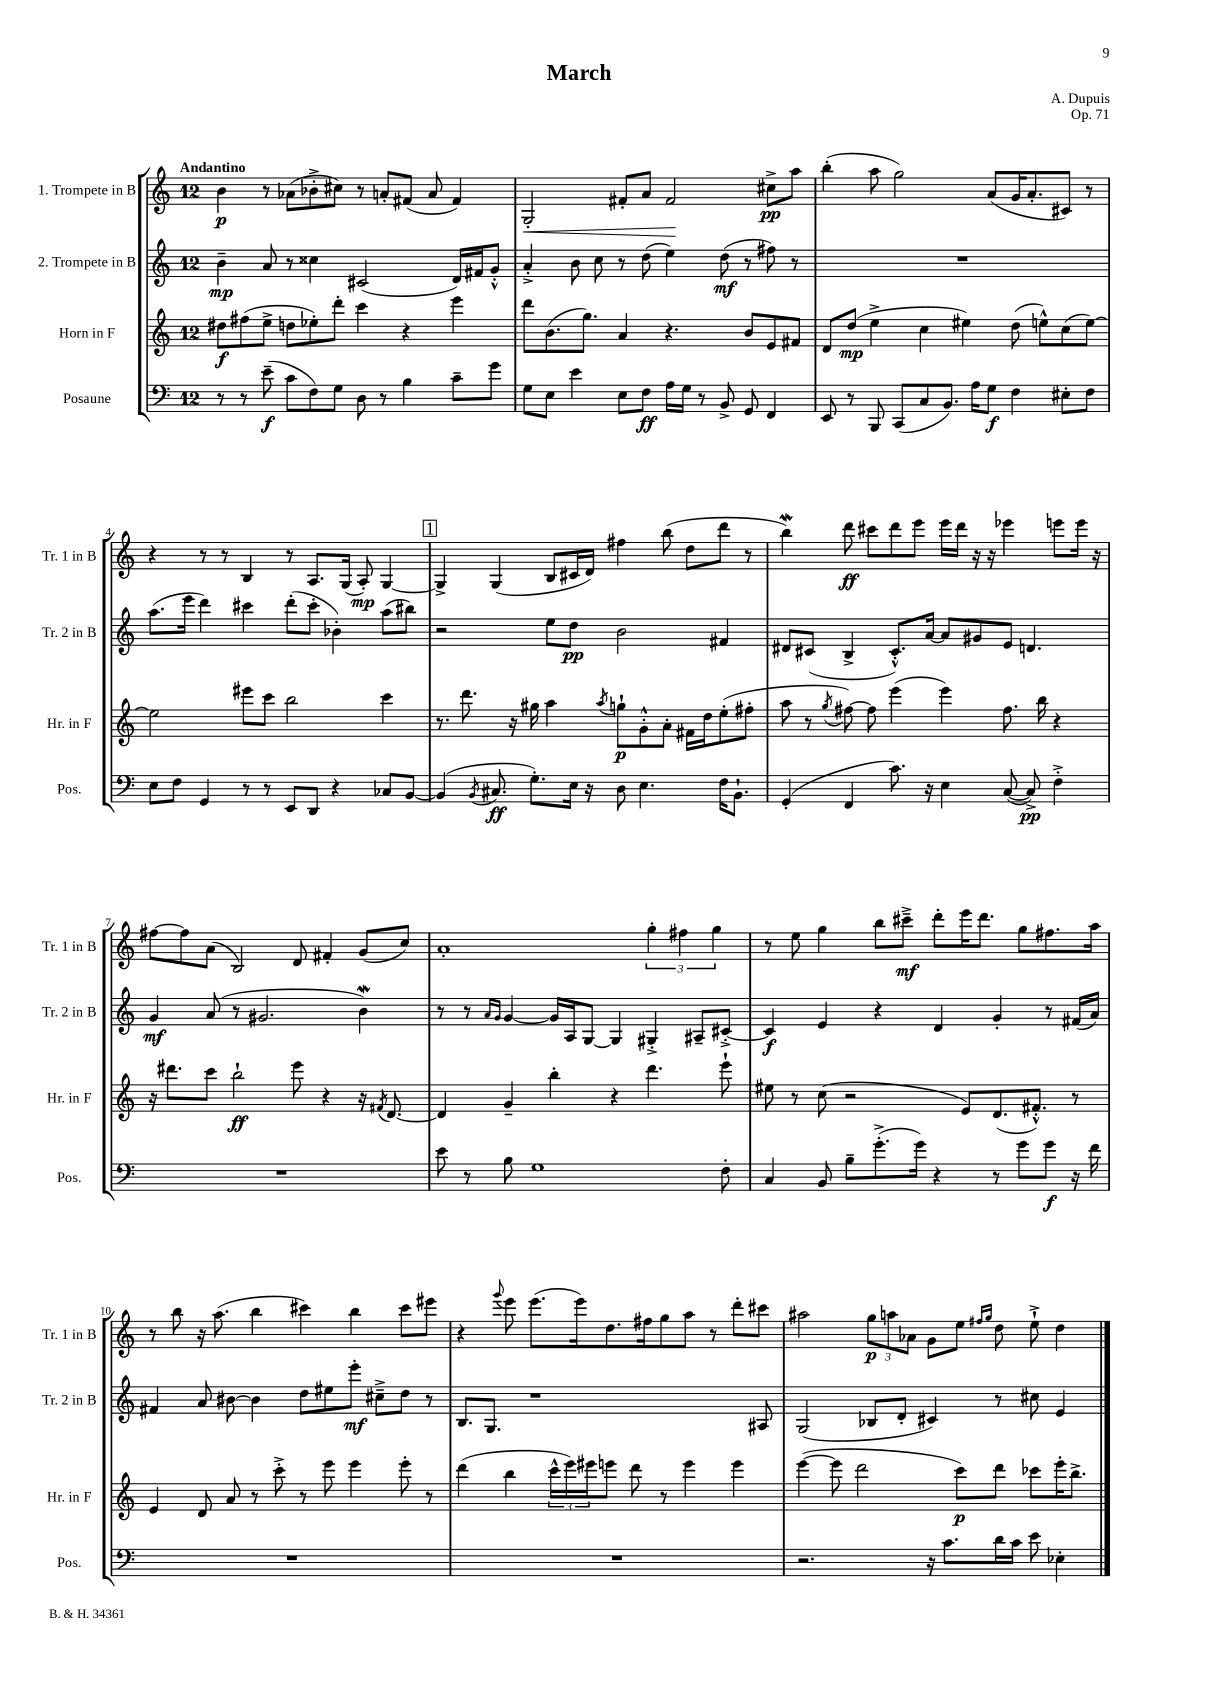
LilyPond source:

\header { title = "March" composer = "A. Dupuis" opus = "Op. 71" }
<<
\new StaffGroup <<
\new Staff = "s0" \with { instrumentName = "1. Trompete in B" shortInstrumentName = "Tr. 1 in B" } {
    \clef treble \key c \major \once \override Staff.TimeSignature.style = #'single-digit \time 12/8 \tempo "Andantino"
    b'4\p r8 aes'8( bes'8-.-> cis''8) r8 a'8-. fis'8( a'8 fis'4) |
    g2-.\< fis'8-. a'8 fis'2\! cis''8->\pp a''8 |
    b''4-.( a''8 g''2) a'8( g'16 a'8.-. cis'8) r8 |
    r4 r8 r8 b4 r8 a8. g16( a8-.\mp) g4~ |
    \mark \markup { \box "1" } g4-> g4( b8 cis'16 d'16) fis''4 b''8( d''8 d'''8 r8 |
    b''4\mordent) d'''8\ff cis'''8 d'''8 e'''8 e'''16 d'''16 r16 r16 ees'''4 e'''8 e'''16 r16 |
    fis''8~ fis''8 a'8( b2) d'8 fis'4-. g'8( c''8) |
    a'1-. \tuplet 3/2 { g''4-. fis''4 g''4 } |
    r8 e''8 g''4 b''8 cis'''8--->\mf d'''8-. e'''16 d'''8. g''8 fis''8. a''16 |
    r8 b''8 r16 a''8.( b''4 cis'''4) b''4 cis'''8 eis'''8 |
    r4 \appoggiatura { g'''8 } e'''8 e'''8.( e'''16) d''8. fis''16 g''8 a''8 r8 d'''8-. cis'''8 |
    ais''2 \tuplet 3/2 { g''8\p a''8 aes'8 } g'8 e''8 \grace { fis''16 g''16 } d''8 e''8-!-> d''4 \bar "|." |
}
\new Staff = "s1" \with { instrumentName = "2. Trompete in B" shortInstrumentName = "Tr. 2 in B" } {
    \clef treble \key c \major \once \override Staff.TimeSignature.style = #'single-digit \time 12/8
    b'4--\mp a'8 r8 cisis''4 cis'2( d'16) fis'16 g'8-.-^ |
    a'4-.-> b'8 c''8 r8 d''8( e''4) d''8\mf( r8 fis''8) r8 |
    R1. |
    a''8.( e'''16 d'''4) cis'''4 d'''8-.( cis'''8-. bes'4-.) a''8( bis''8) |
    \mark \markup { \box "1" } r2 e''8 d''8\pp b'2 fis'4 |
    dis'8 cis'8( b4-> cis'8.-.-^) a'16~ a'8 gis'8 e'8 d'4. |
    g'4\mf a'8( r8 gis'2. b'4\mordent) |
    r8 r8 \grace { a'16 g'16 } g'4~ g'16 a16 g8~ g4 gis4-.-> ais8-- cis'8~-.-> |
    cis'4\f e'4 r4 d'4 g'4-. r8 fis'16( a'16) |
    fis'4 a'8 bis'8~ bis'4 d''8 eis''8 e'''8-.\mf cis''8---> d''8 r8 |
    b8. g8. r1 ais8 |
    g2( bes8 d'8-. cis'4) r8 cis''8 e'4 \bar "|." |
}
\new Staff = "s2" \with { instrumentName = "Horn in F" shortInstrumentName = "Hr. in F" } {
    \clef treble \key c \major \once \override Staff.TimeSignature.style = #'single-digit \time 12/8
    dis''8\f fis''8( e''8-> d''8 ees''8-.) d'''8-. c'''4 r4 e'''4 |
    d'''8 b'8.( g''8.) a'4 r4. b'8 e'8 fis'8 |
    d'8 d''8\mp( e''4-> c''4 eis''4) d''8( e''8-^) c''8( e''8~) |
    e''2 eis'''8 c'''8 b''2 c'''4 |
    \mark \markup { \box "1" } r8. d'''8. r16 gis''16 a''4 \acciaccatura { a''8 } g''8-!\p g'8-.-^ a'8-. fis'16 d''16 e''8-.( fis''8-. |
    a''8 r8 \acciaccatura { g''8 } fis''8~) fis''8 e'''4( e'''4) fis''8. b''16 r4 |
    r16 dis'''8. c'''8 b''2-!\ff e'''8 r4 r16 \acciaccatura { fis'8 } d'8.~ |
    d'4 g'4-- b''4-. r4 d'''4. e'''8-! |
    eis''8 r8 c''8( r2 e'8) d'8.( fis'8.-.-^) r8 |
    e'4 d'8 a'8 r8 c'''8-.-> r8 e'''8 e'''4 e'''8-. r8 |
    d'''4( b''4 \tuplet 3/2 { c'''16-^ e'''16) eis'''16 } e'''8 d'''8 r8 e'''4 e'''4 |
    e'''4~( e'''8 d'''2 c'''8\p) d'''8 ces'''8 e'''16-. b''8.-> \bar "|." |
}
\new Staff = "s3" \with { instrumentName = "Posaune" shortInstrumentName = "Pos." } {
    \clef bass \key c \major \once \override Staff.TimeSignature.style = #'single-digit \time 12/8
    r8 r8 e'8--\f( c'8 f8) g8 d8 r8 b4 c'8-- g'8 |
    g8 e8 e'4 e8 f8\ff a16 g16 r8 b,8-> g,8 f,4 |
    e,8 r8 b,,8 c,8( c8 b,8.) a16 g8\f f4 eis8-. f8 |
    e8 f8 g,4 r8 r8 e,8 d,8 r4 ces8 b,8~ |
    \mark \markup { \box "1" } b,4( \acciaccatura { b,8 } cis8.\ff g8.-.) e16 r16 d8 e4. f16 b,8.-! |
    g,4-.( f,4 c'8.) r16 e4 c8~( c8->\pp) f4-.-> |
    R1. |
    e'8 r8 b8 g1 f8-. |
    c4 b,8 b8-- g'8.-.->( g'16) r4 r8 g'8 g'8\f r16 f'16 |
    R1. |
    R1. |
    r2. r16 c'8. d'16 c'16 e'8 ees4-. \bar "|." |
}
>>
>>
